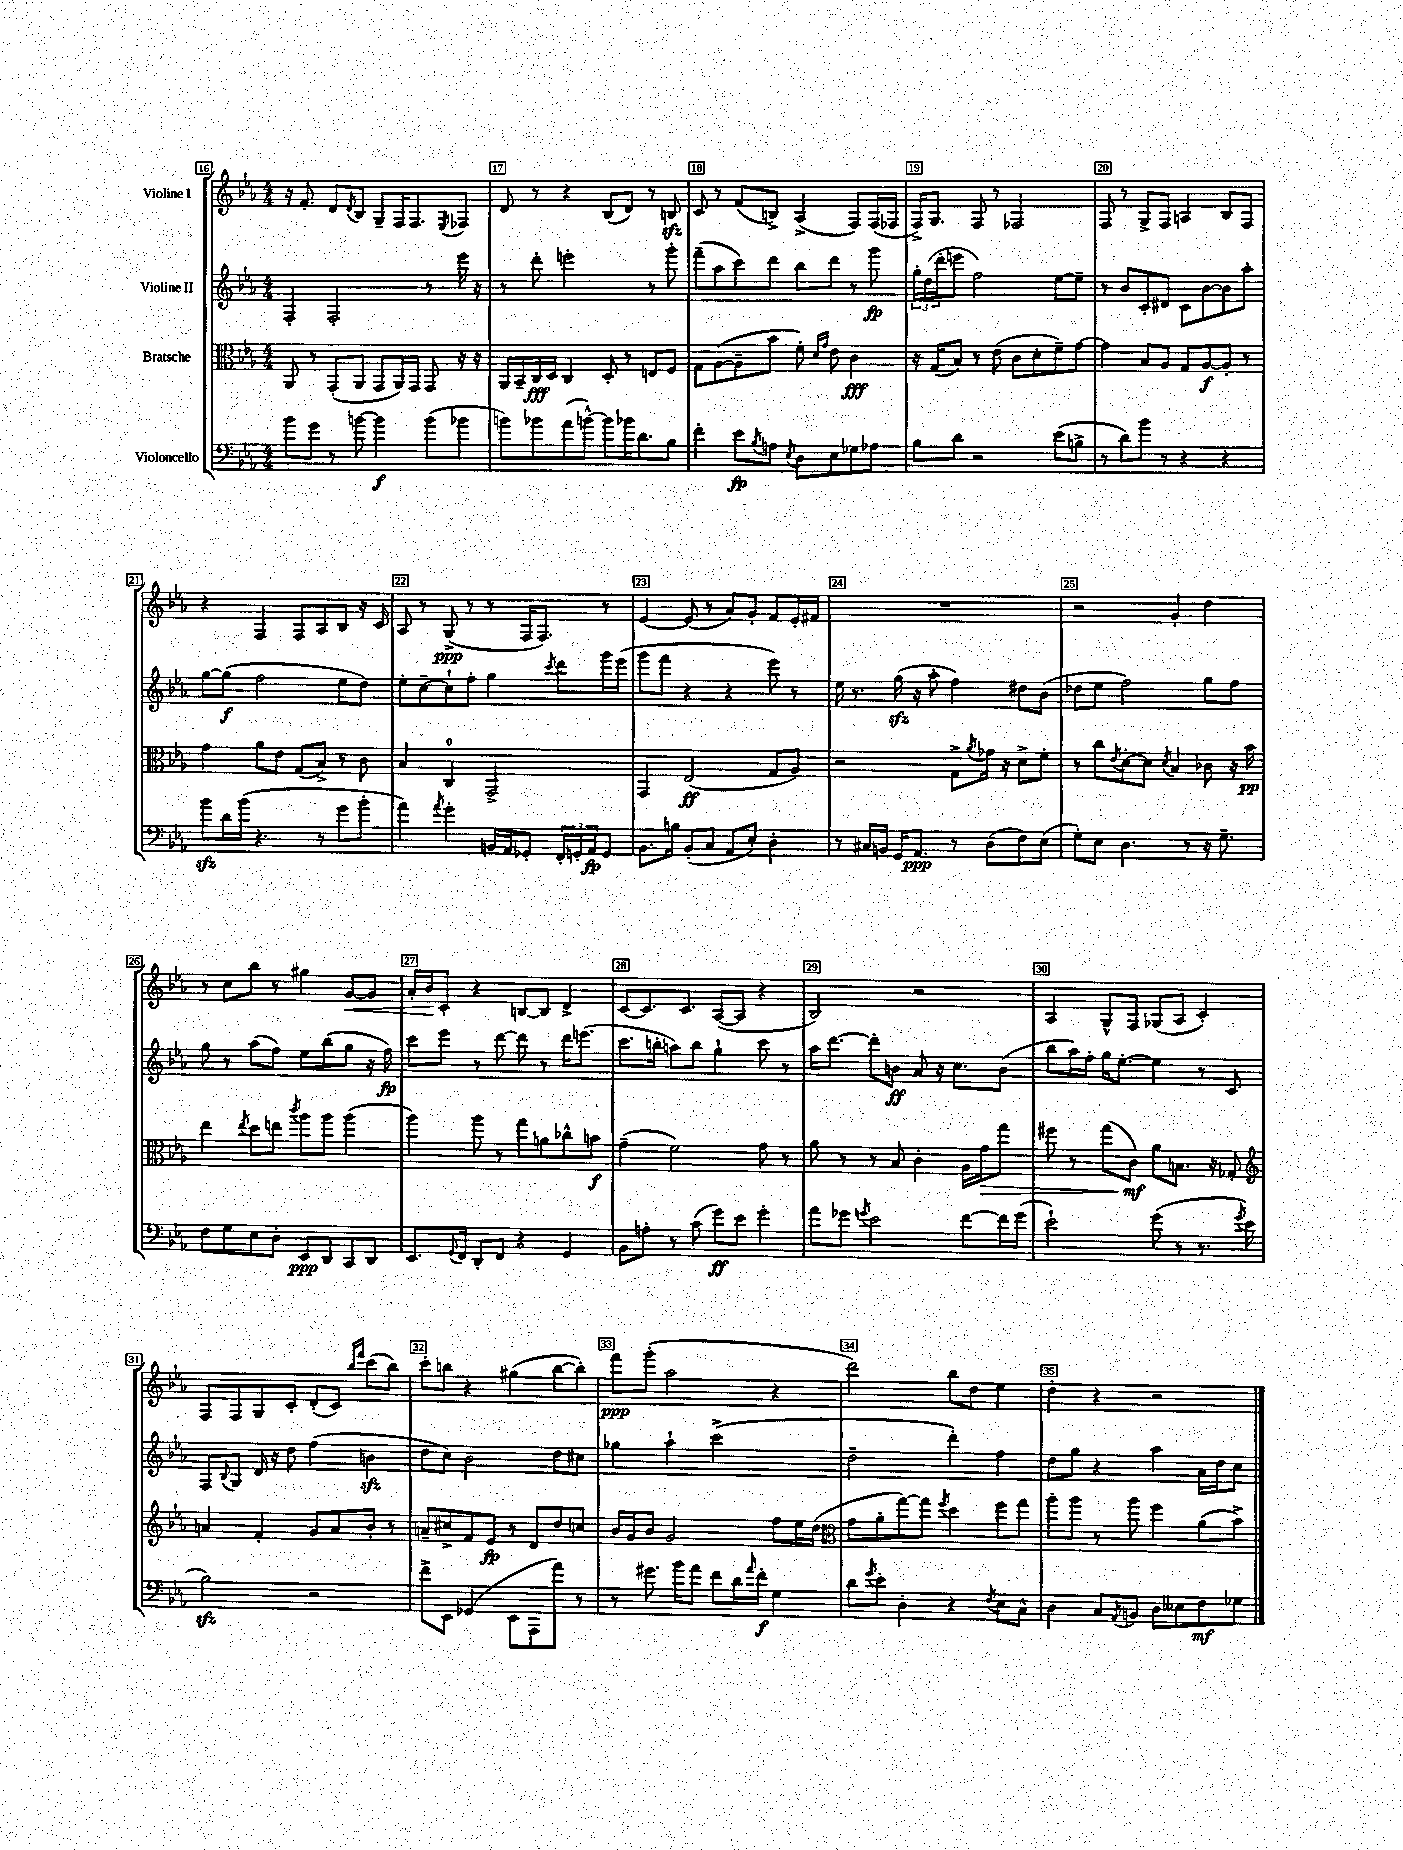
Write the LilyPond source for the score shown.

<<
\new StaffGroup <<
\new Staff = "s0" \with { instrumentName = "Violine I" } {
    \clef treble \key ees \major \numericTimeSignature \time 4/4
    r16 f'8.-. d'8 \acciaccatura { d'8 } bes8 g8-- f16 f8. \acciaccatura { ees8 } fes8 |
    d'8 r8 r4 bes8( d'8) r8 b8\sfz |
    c'8 r8 f'8( b8->) aes4->( f8) f16( fes16 |
    f16->) g8. f8 r8 fes2 |
    f8 r8 g8-> f8 a4 bes8 f8 |
    r4 f4 f8 aes8 bes8 r16 c'16 |
    aes8 r8 g8->\ppp( r8 r8 f16 f8.) r8 |
    ees'4~ ees'8( r8 aes'8) g'8-. f'8 ees'16-. fis'16 |
    R1 |
    r2 g'4-. d''4 |
    r8 c''8 bes''8 r8 gis''4 g'8~\< g'8 |
    aes'16-. bes'16\! c'8-. r4 b8~ b8 d'4-> |
    c'8~ c'8. c'8. aes8~( aes8 r4 |
    bes2) r2 |
    aes4 g8-^ f8 ges8( aes8 c'4-.) |
    f8 f8 g8 c'8-. d'8-.( c'8) \grace { bes''16 f'''16 } c'''8( bes''8) |
    c'''8-. b''8 r4 gis''4( b''8~ b''8-.) |
    f'''8\ppp g'''8-.( aes''2 r4 |
    d'''2) bes''8 d''8 ees''4 |
    d''4-. r4 r2 \bar "|." |
}
\new Staff = "s1" \with { instrumentName = "Violine II" } {
    \clef treble \key ees \major \numericTimeSignature \time 4/4
    f4-. f2-. r8 ees'''16 r16 |
    r8 d'''8-. e'''2-. r8 g'''8-. |
    f'''8--( aes''8 c'''8) d'''8 bes''8 d'''8 r8 g'''8\fp |
    \tuplet 3/2 { g''16-. d''16( d'''16-. } e'''8 f''2) ees''8~ ees''8-- |
    r8 bes'8 c'8-. dis'8 c'8 bes'8~ bes'8 aes''8-. |
    g''8~ g''8\f( f''2 ees''8 d''8) |
    ees''8-. c''8~-- c''8-! f''8-. g''4 \acciaccatura { c'''8 } d'''8 g'''16 ees'''16( |
    g'''8 f'''8 r4 r4 ees'''8) r8 |
    ees''16 r8. g''16\sfz( r16 aes''8-. f''4) dis''8 bes'8( |
    des''8 ees''8 f''2) g''8 f''8 |
    g''8 r8 aes''8( f''8) ees''8 bes''8( g''8 r16 f''16\fp) |
    c'''8 ees'''8 r8 d'''8~ d'''8 r8 d'''16 e'''8.( |
    c'''8. b''16-. a''8) b''8 g''4-! c'''8 r8 |
    aes''16 d'''8.~ d'''8-. b'8\ff aes'8 r16 c''8. b'8( |
    bes''8 aes''16) f''16-. g''16 ees''8.~-. ees''4 r8 c'8 |
    f8 \appoggiatura { bes8 } g8 d'16 r16 d''8 f''4( b'4\sfz |
    d''8 c''8) bes'2 d''8 cis''8 |
    ges''4 aes''4-! c'''2->( |
    d''2-- d'''4-.) f''4 |
    d''8 g''8 r4 aes''4 aes'16 d''16 c''8 \bar "|." |
}
\new Staff = "s2" \with { instrumentName = "Bratsche" } {
    \clef alto \key ees \major \numericTimeSignature \time 4/4
    aes,8 r8 g,8-.( aes,8 g,8 aes,16) g,16 g,8 r16 r16 |
    aes,16 bes,16-- c16\fff d16 c4 d8-. r8 e8 f8 |
    g8 aes8~( aes8-- bes'8 f'8-.) \grace { d'16 g'16 } ees'8 c'4\fff |
    r16 g16( bes8) r8 ees'8( c'8 d'8-. f'8--) g'8~ |
    g'4 bes8 aes8 g8 aes8~\f aes8-. r8 |
    g'4 aes'8 ees'8 g8( bes8->) r8 c'8 |
    bes4 c4-0 g,2-> |
    g,4 ees2\ff( g8 aes8) |
    r2 g8-> \acciaccatura { aes'8 } ges'16 r16 d'8-> f'8-. |
    r8 c''8 \acciaccatura { ees'8 } d'8~-. d'8 \acciaccatura { d'8 } bes4 ces'8 r16 bes'16\pp |
    ees''4 \acciaccatura { ees''8 } d''8 e''8 \acciaccatura { c'''8 } aes''8 aes''8 aes''4( |
    aes''4) aes''8 r8 g''8 a'8 ces''8-^ b'8\f |
    g'4--( f'2) g'8 r8 |
    aes'8 r8 r8 bes8 c'4-. aes16 g'16\> g''8 |
    fis''8 r8 g''8( c'8\mf\!) aes'8 b8. r16 ges8-. |
    \clef treble a'4 f'4-. g'8 a'8 bes'8-. r8 |
    a'8-- cis''8-> f'8 ees'8\fp r8 d'8 d''8 c''8 |
    bes'16 g'16 bes'8 g'2 f''8 ees''16 d''16( |
    \clef alto g'8 aes'8-. g''8~) g''8 \acciaccatura { f''8 } d''4 f''8 g''8 |
    aes''8-. aes''8 r8 aes''8 f''4 aes'8( bes'8->) \bar "|." |
}
\new Staff = "s3" \with { instrumentName = "Violoncello" } {
    \clef bass \key ees \major \numericTimeSignature \time 4/4
    bes'8 g'8 r8 b'8~ b'4\f b'8( bes'8 |
    b'8) bes'8 aes'8( b'8~-^) b'8 bes'16 d'8. bes8 |
    f'4-. ees'8\fp \acciaccatura { bes8 } a8 \acciaccatura { ees8 } d8 ees8 ges8 aes8 |
    bes8 d'8 r2 ees'8( b8-> |
    r8 d'8) bes'8 r8 r4 r4 |
    bes'8\sfz d'16 bes'16( r4. r8 g'8 bes'8-. |
    aes'4) \acciaccatura { aes'8 } g'4-. b,16 aes,16 ges,8-. \tuplet 3/2 { f,16-. g,16-. aes,16\fp } g,8 |
    bes,8. b16 bes,8-.( c8 aes,8 ees8-.) d4-. |
    r8 cis16 b,16 g,16 aes,8.\ppp r8 d8( f8) ees8( |
    g8-.) ees8 d4. r8 r16 g8.-- |
    f8 g8 ees8 d8-. ees,8\ppp d,8 c,8 d,8 |
    ees,8. \appoggiatura { g,8 } f,16 d,8-. f,8 r4 g,4 |
    bes,8 a8-. r8 c'8( g'8\ff) ees'8 g'4-. |
    aes'8 ges'8 \acciaccatura { g'8 } ees'2 f'8~ f'16 g'16( |
    ees'2-!) g'8( r8 r8. \acciaccatura { g'8 } ees'16 |
    bes2\sfz) r2 |
    f'8-> ees,8 ges,4( ees,8 aes,,8 aes'8) r8 |
    r8 gis'8. bes'16 aes'8 f'8 d'16 \grace { aes'16 } f'16-.\f g4 |
    d'8 \acciaccatura { g'8 } ees'8-. d4-. r4 \acciaccatura { f8 } ees8 c8-^ |
    d4 c8 \acciaccatura { aes,8 } b,8 d8 eeses8 f8\mf ges8 \bar "|." |
}
>>
>>
\layout { \context { \Score currentBarNumber = #16 \override BarNumber.break-visibility = ##(#f #t #t) barNumberVisibility = #all-bar-numbers-visible \override BarNumber.stencil = #(make-stencil-boxer 0.1 0.3 ly:text-interface::print) } }
